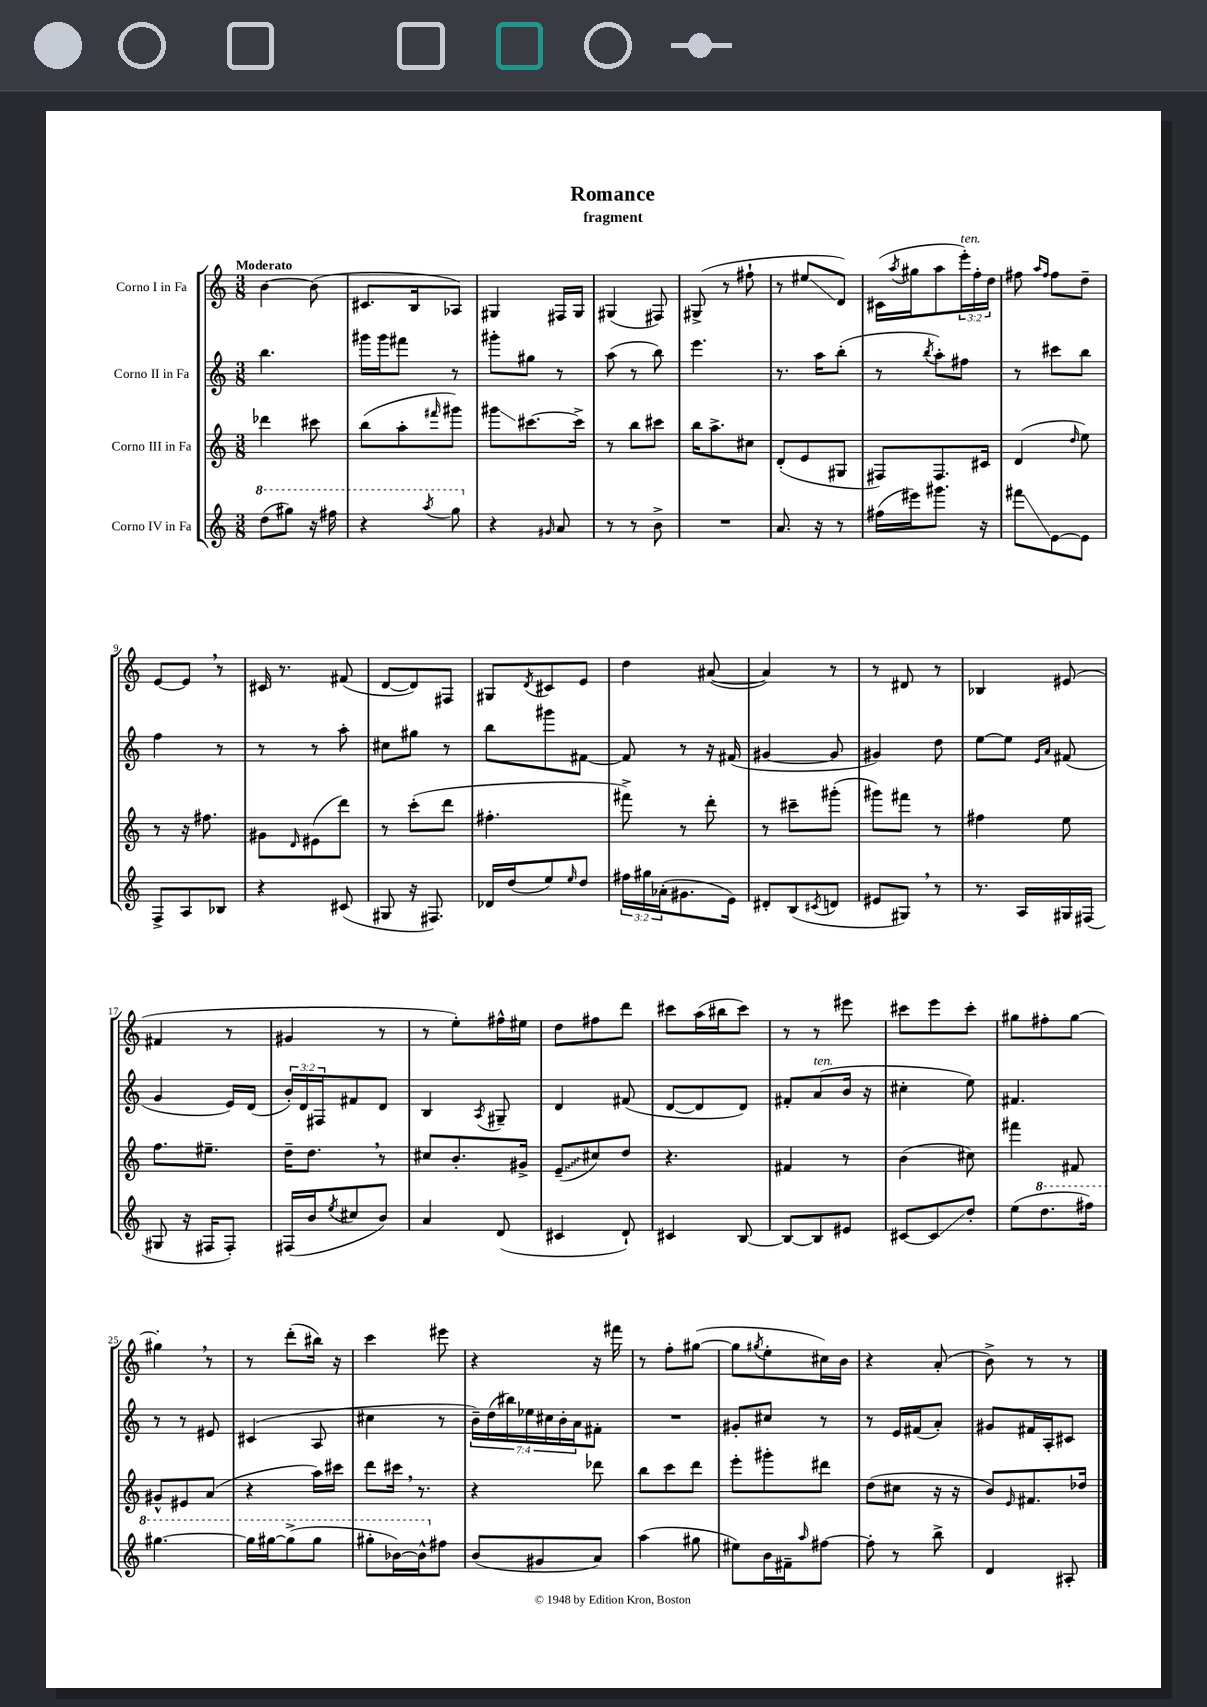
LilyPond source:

\header { title = "Romance" subtitle = "fragment" }
<<
\new StaffGroup <<
\new Staff = "s0" \with { instrumentName = "Corno I in Fa" } {
    \clef treble \key c \major \numericTimeSignature \time 3/8 \override Staff.TupletNumber.text = #tuplet-number::calc-fraction-text \tempo "Moderato"
    b'4~ b'8( |
    cis'8. b16 aes8) |
    gis4 fis16 gis16 |
    gis4( fis8) |
    gis8->( r8 fis''8-! |
    r8 eis''8\glissando d'8) |
    cis'16( \acciaccatura { a''8 } gis''16 a''8 \tuplet 3/2 { e'''16-.^\markup { \italic "ten." }) f''16-. d''16 } |
    fis''8 \grace { a''16 fis''16 } fis''8 d''8-- |
    e'8~ e'8 \breathe r8 |
    cis'16 r8. fis'8( |
    d'8~ d'8) fis8 |
    gis8 \acciaccatura { d'8 } cis'8 e'8 |
    d''4 ais'8~( |
    ais'4) r8 |
    r8 dis'8 r8 |
    bes4 eis'8( |
    fis'4 r8 |
    gis'4 r8 |
    r8 e''8-.) fis''16-^ eis''16 |
    d''8 fis''8 d'''8 |
    cis'''8 a''16( bis''16 cis'''8) |
    r8 r8 eis'''8 |
    cis'''8 e'''8 cis'''8-. |
    gis''8 fis''8-. gis''8~ |
    gis''4-. \breathe r8 |
    r8 d'''8-.( bis''16) r16 |
    c'''4 eis'''8 |
    r4 r16 fis'''16 |
    r8 f''8-. gis''8~( |
    gis''8 \acciaccatura { gis''8 } e''8-. cis''16) b'16 |
    r4 a'8-.( |
    b'8->) r8 r8 \bar "|." |
}
\new Staff = "s1" \with { instrumentName = "Corno II in Fa" } {
    \clef treble \key c \major \numericTimeSignature \time 3/8 \override Staff.TupletNumber.text = #tuplet-number::calc-fraction-text
    b''4. |
    gis'''16 gis'''16 fis'''8 r8 |
    gis'''8-. gis''8 r8 |
    a''8( r8 b''8) |
    e'''4. |
    r8. a''16 b''8-.( |
    r8 \acciaccatura { b''8 } a''8-.) fis''8 |
    r8 cis'''8 b''8 |
    f''4 r8 |
    r8 r8 a''8-. |
    cis''8 gis''8 r8 |
    b''8 gis'''8 fis'8~ |
    fis'8 r8 r16 fis'16( |
    gis'4~ gis'8 |
    gis'4) d''8 |
    e''8~ e''8 \grace { e'16 a'16 } fis'8( |
    g'4 e'16) d'16( |
    \tuplet 3/2 { b'16-.) d'16 fis16 } fis'8 d'8 |
    b4 \acciaccatura { a8 } gis8-- |
    d'4 fis'8( |
    d'8~ d'8 d'8) |
    fis'8-. a'8^\markup { \italic "ten." }( b'16 r16 |
    cis''4-. e''8) |
    fis'4. |
    r8 r8 eis'8 |
    cis'4( a8 |
    cis''4 r8 |
    \tuplet 7/4 { b'16--) d''16( bis''16) ees''16 cis''16 b'16-. a'16 } fis'8-. |
    R4. |
    gis'8-. cis''8 r8 |
    r8 e'16 fis'16( a'8-.) |
    gis'8 fis'16 a16-. cis'8 \bar "|." |
}
\new Staff = "s2" \with { instrumentName = "Corno III in Fa" } {
    \clef treble \key c \major \numericTimeSignature \time 3/8
    des'''4 cis'''8 |
    b''8( a''8-. \grace { fis'''16 } gis'''8) |
    gis'''8\glissando cis'''8.~ cis'''16-> |
    r8 b''8 cis'''8 |
    b''16 a''8.-> cis''8 |
    d'8-.( e'8 gis8 |
    fis8) fis8. cis'16 |
    d'4( \grace { d''16 } e''8) |
    r8 r16 fis''8. |
    gis'8 \grace { d'16 } eis'8( d'''8) |
    r8 c'''8-.( d'''8 |
    fis''4.-. |
    fis'''8->) r8 d'''8-. |
    r8 cis'''8-- gis'''8-.( |
    gis'''8) fis'''8 r8 |
    fis''4 e''8 |
    f''8. eis''8.-- |
    d''16-- d''8. \breathe r8 |
    cis''8 b'8.-. gis'16-> |
    \once \override Glissando.style = #'zigzag e'8--\glissando( cis''8) d''8 |
    r4. |
    fis'4 r8 |
    b'4( cis''8) |
    fis'''4 fis'8 |
    gis'8-^ eis'8 a'8( |
    r4 a''16) cis'''16 |
    d'''8 cis'''16 \breathe r8. |
    r4 des'''8 |
    b''8 c'''8 d'''8 |
    e'''8-. gis'''8-. dis'''8 |
    d''8( cis''8 r16 r16 |
    b'8) \grace { e'16 } fis'8. des''16 \bar "|." |
}
\new Staff = "s3" \with { instrumentName = "Corno IV in Fa" } {
    \clef treble \key c \major \numericTimeSignature \time 3/8 \override Staff.TupletNumber.text = #tuplet-number::calc-fraction-text
    \ottava #1 d'''8( gis'''8) r16 fis'''16 |
    r4 \acciaccatura { a'''8 } g'''8 \ottava #0 |
    r4 \grace { gis'16 } a'8 |
    r8 r8 b'8-> |
    R4. |
    a'8. r16 r8 |
    fis''16( eis'''16) gis'''8. r16 |
    fis'''8\glissando e'8~ e'8 |
    f8-> a8 bes8 |
    r4 cis'8( |
    gis8 r16 fis8.) |
    des'16 d''16( e''8) \grace { e''16 } d''8 |
    \tuplet 3/2 { fis''16 gis''16 aes'16-.( } gis'8. e'16) |
    dis'8-. b8( \acciaccatura { cis'8 } d'8 |
    eis'8 gis8) \breathe r8 |
    r8. a16 gis16 fis16( |
    gis8 r16 fis16 fis8-.) |
    fis16( b'16 \acciaccatura { e''8 } cis''8 b'8) |
    a'4 d'8( |
    cis'4 d'8-!) |
    cis'4 b8~ |
    b8~ b8 eis'8 |
    cis'8~ cis'8\glissando d''8-. |
    e''8( \ottava #1 d'''8. fis'''16) |
    gis'''4.~ |
    gis'''16 gis'''16~ gis'''8->( gis'''8 |
    gis'''8-. bes''16~) bes''16-^ \ottava #0 fis''8 |
    b'8( gis'8 a'8) |
    a''4( gis''8 |
    eis''8) b'16 fis'16-- \grace { a''16 } fis''8~ |
    fis''8-. r8 b''8-> |
    d'4 ais8-. \bar "|." |
}
>>
>>
